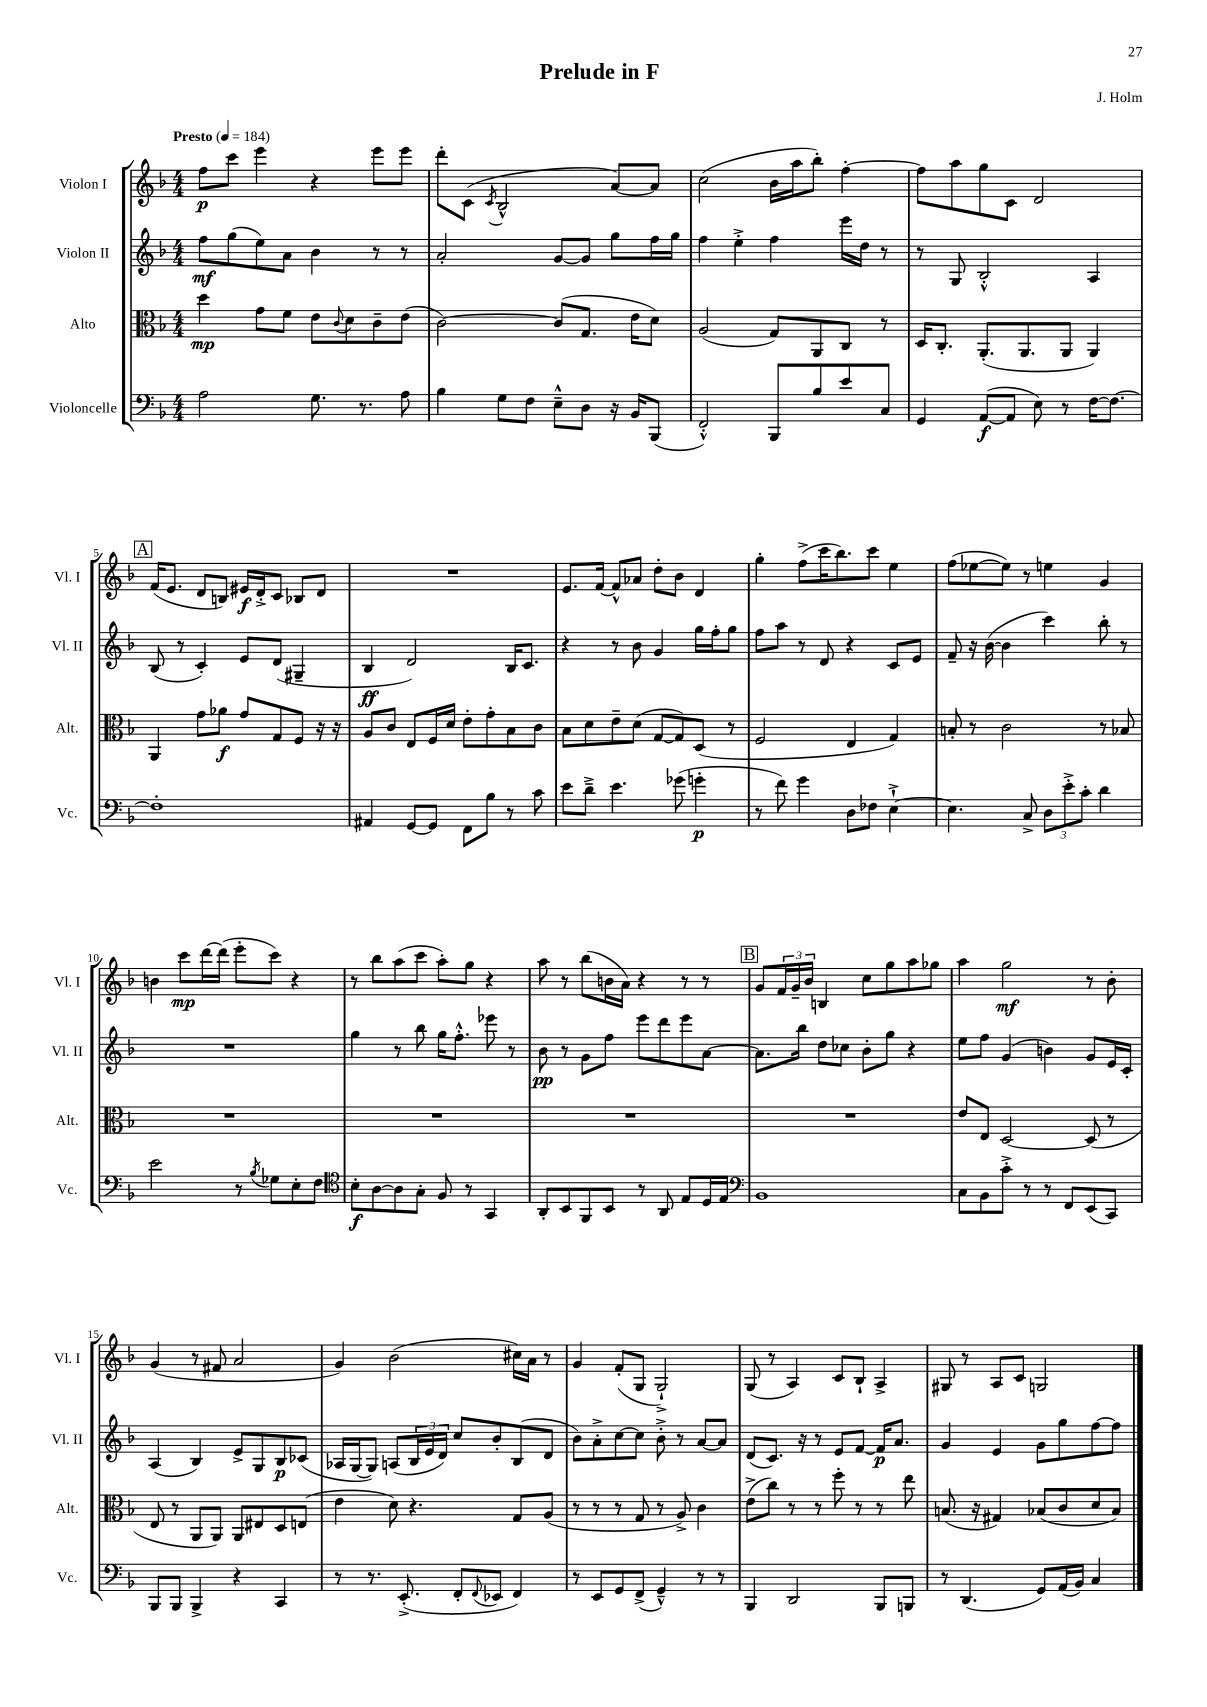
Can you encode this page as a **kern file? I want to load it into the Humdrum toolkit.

**kern	**kern	**kern	**kern
*staff4	*staff3	*staff2	*staff1
*clefF4	*clefC3	*clefG2	*clefG2
*k[b-]	*k[b-]	*k[b-]	*k[b-]
*M4/4	*M4/4	*M4/4	*M4/4
*MM184	*MM184	*MM184	*MM184
2A	4dd	8ff	8ff
.	.	(8gg	8ccc
.	8g	8ee)	4eee
.	8f	8a	.
8.G	8e	4b-	4r
.	8qqc	.	.
.	8d	.	.
8.r	.	.	.
.	8c~	8r	8eee
8A	(8e	8r	8eee
=	=	=	=
4B-	[2c)	2a'	8ddd'
.	.	.	(8c
.	.	.	8qc
8G	.	.	2B-^^
8F	.	.	.
8E~^^	(8c]	[8g	.
8D	8.G	8g]	.
16r	.	8gg	[8a)
16BB-	16e	.	.
(8BBB-	8d)	16ff	8a]
.	.	16gg	.
=	=	=	=
2FF'^^)	(2A	4ff	(2cc
.	.	4ee'^	.
8BBB-	8G)	4ff	16b-
.	.	.	16aa
8B-	8AA	.	8bb-')
8e	8C	16eee	[4ff'
.	.	16dd	.
8C	8r	8r	.
=	=	=	=
4GG	16D	8r	8ff]
.	8.C'	.	.
.	.	8G	8aa
([8AA	(8.AA'	2B-'^^	8gg
8AA]	.	.	8c
.	8.AA	.	.
8E)	.	.	2d
8r	8AA	.	.
[16F	4AA)	4A	.
8.F_	.	.	.
=	=	=	=
1F']	4AA	(8B-	(16f
.	.	.	8.e
.	.	8r	.
.	8g	4c')	8d
.	8a-	.	8B)
.	8g	8e	16e#
.	.	.	16d'^
.	8G	(8d	8c
.	8F	4G#~	8B-
.	16r	.	8d
.	16r	.	.
=	=	=	=
4AA#	8A	4B-	1r
.	8c	.	.
[8GG	8E	2d)	.
8GG]	16F	.	.
.	16d	.	.
8FF	8e'	.	.
8B-	8g'	.	.
8r	8B-	16B-	.
.	.	8.c	.
8c	8c	.	.
=	=	=	=
8e	8B-	4r	8.e
8d~^	8d	.	.
.	.	.	[16f
4.e	8e~	8r	8f^^]
.	(8d	8b-	8a-
.	[8G	4g	8dd'
(8g-	8G])	.	8b-
4g'	(8D	16gg	4d
.	.	16ff'	.
.	8r	8gg	.
=	=	=	=
8r	2F	8ff	4gg'
8f)	.	8aa	.
4g	.	8r	(8ff^
.	.	8d	16ccc
.	.	.	8.bb-)
8D	4E	4r	.
8F-	.	.	8ccc
[4E`^	4G)	8c	4ee
.	.	8e	.
=	=	=	=
4.E]	8B'	8f~	(8ff
.	8r	16r	[8ee-
.	.	([16b-	.
.	2c	4b-]	8ee-])
8C^	.	.	8r
12D	.	4ccc)	4ee
12e'^	.	.	.
12c'	.	.	.
4d	8r	8bb-'	4g
.	8B-	8r	.
=	=	=	=
2e	1r	1r	4b
.	.	.	8ccc
.	.	.	[16ddd
.	.	.	(16ddd]
8r	.	.	8eee'
8qB-	.	.	.
8G-	.	.	8ccc)
8E'	.	.	4r
8F	.	.	.
=	=	=	=
*clefC4	*	*	*
8B-'	1r	4gg	8r
[8A	.	.	8bb-
8A]	.	8r	(8aa
8G'	.	8bb-	8ccc
8F	.	16gg	8aa')
.	.	8.ff'^^	.
8r	.	.	8gg
4GG	.	8eee-	4r
.	.	8r	.
=	=	=	=
8AA'	1r	8b-	8aa
8BB-	.	8r	8r
8FF	.	8g	(8bb-
8BB-	.	8ff	16b
.	.	.	16a)
8r	.	8eee	4r
8AA	.	8ddd	.
8E	.	8eee	8r
16D	.	[8a	8r
16E	.	.	.
=	=	=	=
*clefF4	*	*	*
1BB-	1r	8.a]	8g
.	.	.	24f
.	.	.	24g~
.	.	16bb-	.
.	.	.	24b-
.	.	8dd	4B
.	.	8cc-	.
.	.	8b-'	8cc
.	.	8gg	8gg
.	.	4r	8aa
.	.	.	8gg-
=	=	=	=
8C	8e	8ee	4aa
8BB-	8E	8ff	.
8c'^	[2D	(4g	2gg
8r	.	.	.
8r	.	4b)	.
8FF	.	.	.
(8EE	(8D]	8g	8r
8CC)	8r	16e	8b-'
.	.	16c'	.
=	=	=	=
8BBB-	8E	(4A	(4g
8BBB-	8r	.	.
4BBB-^	8AA	4B-)	8r
.	8AA)	.	8f#
4r	8AA	8e^	2a
.	8E#	8G	.
4CC	8D	8B-	.
.	(8E	(8c-	.
=	=	=	=
8r	4e	16A-	4g)
.	.	[16G	.
8.r	.	8G])	.
.	8d)	(8A	(2b-
(8.EE'^	.	.	.
.	4.r	24B-	.
.	.	24e	.
.	.	24d)	.
8FF'	.	8cc	.
8qqFF	.	.	.
8EE-	.	8b-'	.
4FF)	8G	(8B-	16cc#)
.	.	.	16a
.	(8A	8d	8r
=	=	=	=
8r	8r	8b-)	4g
8EE	8r	8a'^	.
8GG	8r	[8cc	(8f'
(8FF^	8G	8cc]	8G
4GG~^^)	8r	8b-'^	2G`^)
.	8A^)	8r	.
8r	4c	[8a	.
8r	.	8a]	.
=	=	=	=
4BBB-	(8e^	(8d	(8G
.	8cc)	8.c)	8r
2DD	8r	.	4A)
.	.	16r	.
.	8r	8r	.
.	8ff'	8e	8c
.	8r	[8f	8B-`
8BBB-	8r	16f]	4A^
.	.	8.a	.
8BBB	8ee	.	.
=	=	=	=
8r	(8.B	4g	8G#
(4.DD	.	.	8r
.	16r	.	.
.	4G#)	4e	8A
.	.	.	8c
8GG)	(8B-	8g	2G
(16AA	8c	8gg	.
16BB-)	.	.	.
4C	8d	[8ff	.
.	8B-)	8ff]	.
==	==	==	==
*-	*-	*-	*-
